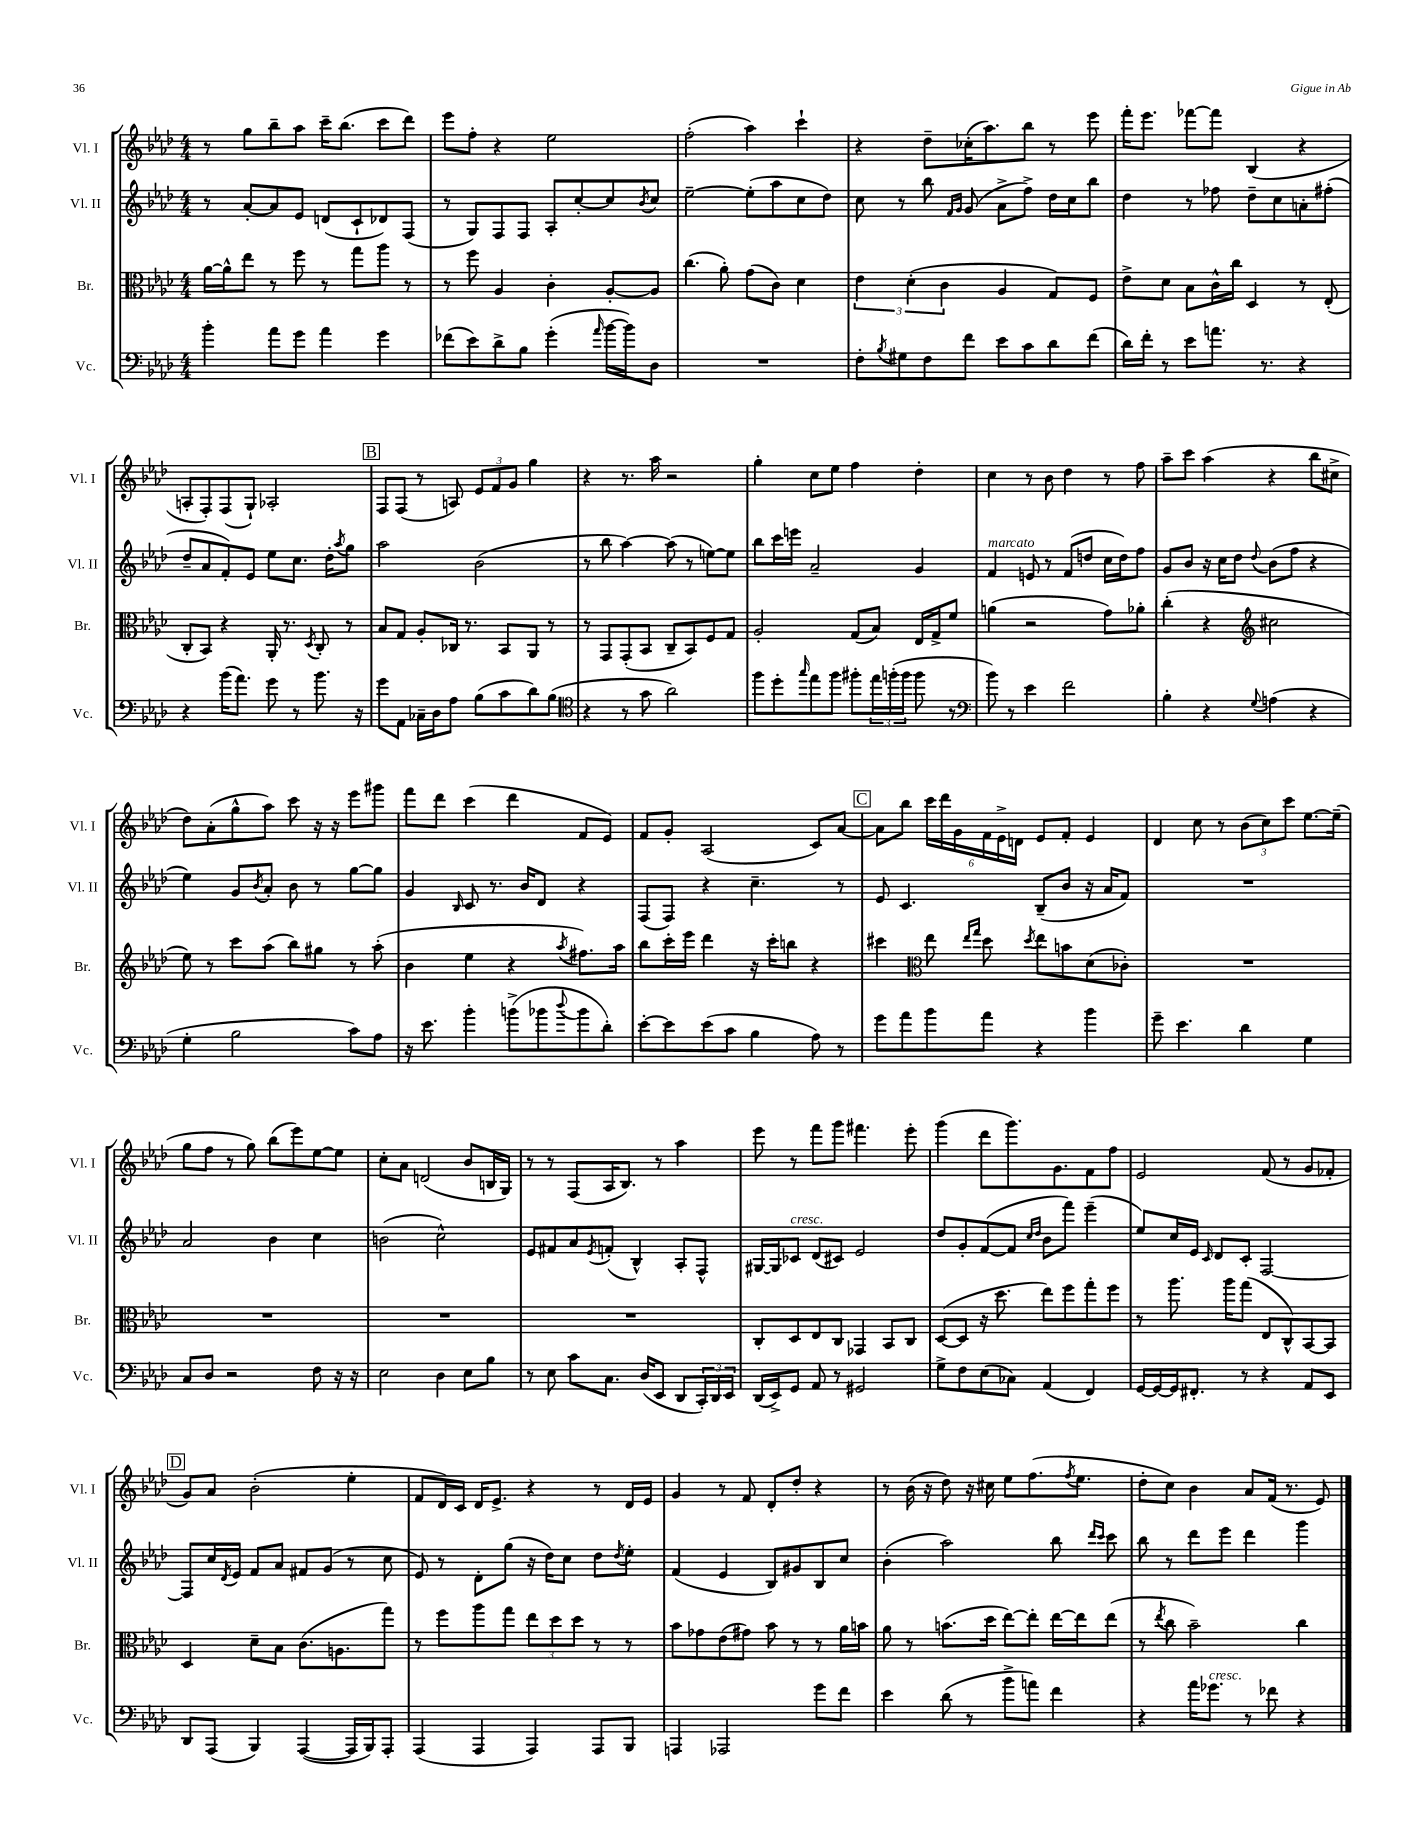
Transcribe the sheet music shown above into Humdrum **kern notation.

**kern	**kern	**kern	**kern
*staff4	*staff3	*staff2	*staff1
*clefF4	*clefC3	*clefG2	*clefG2
*k[b-e-a-d-]	*k[b-e-a-d-]	*k[b-e-a-d-]	*k[b-e-a-d-]
*M4/4	*M4/4	*M4/4	*M4/4
4b-'\	[16a-\LL	8r	8r
.	16a-^^\]J	.	.
.	8ee-\J	[8a-'/L	8gg\L
8a-\L	8r	8a-/]	8bb-~\
8g\J	8ff\	8e-/J	8aa-\J
4a-\	8r	(8d/L	16ccc~\LK
.	.	.	(8.bb-\J
.	8gg\L	8c`/	.
4g\	8aa-\J	8d-/)	8ccc\L
.	8r	(8F/J	8ddd-\J)
=	=	=	=
(8f-\L	8r	8r	8eee-\L
8e-\)	8ff\	8G/L)	8ff'\J
8d-^\	4A-/	8F/	4r
8B-\J	.	8F/J	.
(4g'\	4c'\	8A-'/L	2ee-\
.	.	[8cc'/	.
16qqa-/	.	.	.
[16b-\LL	[8A-'/L	8cc/]	.
16b-\]J)	.	.	.
.	.	8qb-/	.
8D-\J	8A-/]J	8cc/J	.
=	=	=	=
1r	(4.cc\	[2ee-~\	(2ff'\
.	8a-'\)	.	.
.	(8g\L	(8ee-'\]L	4aa-\)
.	8c\J)	8aa-\	.
.	4d-\	8cc\	4ccc`\
.	.	8dd-\J)	.
=	=	=	=
8F'\L	6e-\	8cc\	4r
8qB-/	.	.	.
8G#\	.	8r	.
.	(6d-'\	.	.
8F\	.	8bb-\	8dd-~\L
.	6c\	.	.
.	.	16qqf/LL	.
.	.	16qqg/JJ	.
8f\J	.	(8g/	(16cc-'\K
.	.	.	8.aa-\)
8e-\L	4A-/	8a-^\L	.
8c\	.	8ff^\J)	8bb-\J
8d-\	8G/L)	16dd-\LL	8r
.	.	16cc\J	.
(8f\J	8F/J	8bb-\J	8eee-\
=	=	=	=
16d-\LL)	8e-^\L	4dd-\	16fff'\LK
16f'\JJ	.	.	8.eee-\J
8r	8d-\J	.	.
8e-\L	8B-\L	8r	[8fff-\L
8.a\J	16c^^\L	8ff-\	8fff-\]J
.	16cc\JJ	.	.
.	4D-/	8dd-~\L	(4B-/
8.r	.	.	.
.	.	8cc\	.
4r	8r	8a'\	4r
.	(8E-'/	(8ff#'\J	.
=	=	=	=
4r	8C'/L	8dd-~/L	8A'/L
.	8BB-/J)	8a-/	8F'/)
(16b-\LK	4r	8f'/)	(8F/
8.a-\J)	.	.	.
.	.	8e-/J	8G`/J)
8g\	16AA-'/	8ee-\L	2A-'/
.	8.r	.	.
8r	.	8.cc\J	.
.	8qD-/	.	.
8.b-\	8C'/	.	.
.	.	16dd-'\LK	.
.	.	8qaa-/	.
.	8r	8gg\J	.
16r	.	.	.
=	=	=	=
8g\L	8B-/L	2aa-\	8F/L
8AA-\J	8G/J	.	(8F/J
16C-~\LL	8A-'/L	.	8r
16D-\J	.	.	.
8A-\J	16C-/Jk	.	8A/)
.	8.r	.	.
(8B-\L	.	(2b-\	12e-/L
.	.	.	12f/
8c\	8BB-/L	.	.
.	.	.	12g/J
8d-\)	8AA-/J	.	4gg\
(8B-\J	8r	.	.
=	=	=	=
*clefC4	*	*	*
4r	8r	8r	4r
.	8GG/L	8bb-\	.
8r	(8GG'/	[4aa-\)	8.r
8g\	8BB-/J	.	.
.	.	.	16aa-\
2a-\)	8C~/L	(8aa-\]	2r
.	8BB-/)	8r	.
.	8F/	[8ee\L)	.
.	8G/J	8ee\]J	.
=	=	=	=
8ff\L	2A-'/	8bb-\L	4gg'\
8dd-'\	.	16ccc\L	.
.	.	16eee\JJ	.
16qqgg/	.	.	.
8ee-\	.	2a-~/	8cc\L
8ff\J	.	.	8ee-\J
8ff#'\L	(8G/L	.	4ff\
24ee-\L	8B-/J)	.	.
(24ff'\	.	.	.
24ff\JJ	.	.	.
8ff\	16E-/LL	4g/	4dd-'\
.	16G^/J	.	.
8r	8f/J	.	.
=	=	=	=
*clefF4	*	*	*
8b-\)	(4a\	4f/	4cc\
8r	.	.	.
4e-\	2r	8e/	8r
.	.	8r	8b-\
2f\	.	(8f/L	4dd-\
.	.	8dd/J	.
.	8g\L)	16cc\LL	8r
.	.	16dd\J)	.
.	8a-'\J	8ff\J	8ff\
=	=	=	=
4B-'\	(4cc'\	8g/L	8aa-~\L
.	.	8b-/J	8ccc\J
4r	4r	16r	(4aa-\
.	.	16cc\LK	.
.	.	8dd-\J	.
*	*clefG2	*	*
8qqG/	.	8qqdd-/	.
(4A\	2cc#\	(8b-\L	4r
.	.	8ff\J	.
4r	.	4r	8bb-\L
.	.	.	8cc#^\J
=	=	=	=
4G'\	8ee-\)	4ee-\)	8dd-\L)
.	8r	.	(8a-'\
2B-\	8ccc\L	8g/L	8gg^^\
.	.	8qb-/	.
.	(8aa-\J	8a-'/J	8aa-\J)
.	8bb-\L)	8b-\	8ccc\
.	8gg#\J	8r	16r
.	.	.	16r
8c\L)	8r	[8gg\L	8eee-\L
8A-\J	(8aa-'\	8gg\]J	8ggg#\J
=	=	=	=
16r	4b-\	4g/	8fff\L
8.e-\	.	.	.
.	.	.	8ddd-\J
.	.	16qqB-/	.
4b-'\	4ee-\	8c/	(4ccc\
.	.	8.r	.
(8b^\L	4r	.	4ddd-\
.	.	16b-/LK	.
8b-\	.	8d-/J	.
8qqdd-/	8qaa-/	.	.
8b-\	8.ff#\L)	4r	8f/L
8d-'\J)	.	.	8e-/J)
.	16aa-\Jk	.	.
=	=	=	=
[8e-'\L	8bb-\L	(8F/L	8f/L
8e-\]	16ccc'\L	8F/J)	8g'/J
.	16eee-\JJ	.	.
(8e-\	4ddd-\	4r	(2A-/
8c\J	.	.	.
4B-\	16r	4.cc~\	.
.	16ccc'\LK	.	.
.	8bb\J	.	.
8A-\)	4r	.	8c/L)
8r	.	8r	[8a-/J
=	=	=	=
8g\L	4ccc#\	8e-/	8a-\]L
8a-\	.	4.c/	8bb-\J
*	*clefC3	*	*
8b-\	8ee-\	.	24ccc\LL
.	.	.	24ddd-\
.	.	.	24g\
.	16qqee-/LL	.	.
.	16qqgg/JJ	.	.
8a-\J	8dd-\	.	24f\
.	.	.	24e-^\
.	.	.	24d\JJ
.	8qdd-/	.	.
4r	8ee-\L	(8B-~/L	8e-/L
.	8b\	8b-/J	8f'/J
4b-\	(8d-\	16r	4e-/
.	.	16a-/LK	.
.	8c-'\J)	8f/J)	.
=	=	=	=
8g~\	1r	1r	4d-/
4.e-\	.	.	.
.	.	.	8cc\
.	.	.	8r
4d-\	.	.	(12b-\L
.	.	.	12cc\)
.	.	.	12ccc\J
4G\	.	.	[8.ee-\L
.	.	.	(16ee-~\]Jk
=	=	=	=
8C/L	1r	2a-/	8gg\L
8D-/J	.	.	8ff\J
2r	.	.	8r
.	.	.	8gg\)
.	.	4b-\	(8bb-\L
.	.	.	8eee-\)
8F\	.	4cc\	[8ee-\
16r	.	.	8ee-\]J
16r	.	.	.
=	=	=	=
2E-\	1r	(2b\	8cc'\L
.	.	.	8a-\J
.	.	.	(2d/
4D-\	.	2cc^^\)	.
8E-\L	.	.	8b-/L
8B-\J	.	.	16B/L
.	.	.	16G/JJ)
=	=	=	=
8r	1r	8e-/L	8r
8E-\	.	8f#/	8r
8c\L	.	8a-/	(8F/L
.	.	8qe-/	.
8.C\J	.	(8f'/J	16A-/K
.	.	.	8.B-/J)
.	.	4B-^^/)	.
(16D-/LK	.	.	.
8EE-/J	.	.	8r
8DD-/L	.	8A-'/L	4aa-\
24CC'/L)	.	8F^^/J	.
24DD-/	.	.	.
24EE-/JJ	.	.	.
=	=	=	=
(16DD-/LL	8C'/L	[16G#/LL	8eee-\
16EE-^/J)	.	16G#/]J	.
8GG/J	8D-/	8c-/J	8r
8AA-/	8E-/	(8d-/L	8fff\L
8r	8C/J	8c#/J)	8ggg\J
2GG#/	4GG-/	2e-/	4.fff#\
.	8BB-/L	.	.
.	8C/J	.	8eee-'\
=	=	=	=
8G^\L	([8D-/L	8dd-/L	(4ggg\
8F\	8D-/]J	8g'/	.
(8E-\	16r	([8f/	8ddd-\L
.	8.dd-\	.	.
8C-\J)	.	8f/]J	8.ggg\)
.	.	16qqcc/LL	.
.	.	16qqdd-/JJ	.
(4AA-/	8ee-\L)	8b-\L	.
.	.	.	8.g\
.	8ff\	8fff\J)	.
4FF/)	8gg'\	(4eee-~\	8f\
.	8ff\J	.	8ff\J
=	=	=	=
[16GG/LL	8r	8ee-/L)	2e-/
16GG/_	.	.	.
16GG/]J	8.aa-\	16cc/L	.
8.FF#'/J	.	16e-/JJ	.
.	.	16qqc/	.
.	.	8d-/L	.
.	16aa-\LK	.	.
8r	(8gg\J	8c'/J	.
4r	8E-/L	[2F/	(8f/
.	8C^^/)	.	8r
8AA-/L	[8BB-/	.	8g/L
8EE-/J	8BB-/]J	.	8f-'/J
=	=	=	=
8DD-/L	4D-/	8F/]L	8g/L)
(8AAA-/J	.	16cc/L	8a-/J
.	.	8qd-/	.
.	.	16e-/JJ	.
4BBB-/)	8d-~\L	8f/L	(2b-'\
.	8B-\J	8a-/J	.
([4AAA-/	(8.c\L	8f#/L	.
.	.	(8g/J	.
.	8.A\	.	.
16AAA-/]LL	.	8r	4ee-'\
16BBB-/J)	.	.	.
8AAA-'/J	8gg\J)	8cc\	.
=	=	=	=
(4AAA-/	8r	8e-/)	8f/L
.	8ff\L	8r	16d-/L)
.	.	.	16c/JJ
4AAA-/	8aa-\	8d-'\L	16d-/LK
.	.	.	8.e-^/J
.	8gg\J	(8gg\J	.
4AAA-/)	12ee-\L	16r	4r
.	.	16dd-\LK)	.
.	12dd-\	.	.
.	.	8cc\J	.
.	12dd-\J	.	.
8AAA-/L	8r	8dd-\L	8r
.	.	8qdd-/	.
8BBB-/J	8r	8ee-'\J	16d-/LL
.	.	.	16e-/JJ
=	=	=	=
4AAA/	8b-\L	(4f/	4g/
.	8g-\	.	.
2AAA-/	(8e-\	4e-/	8r
.	8g#\J)	.	8f/
.	8b-\	8B-/L)	8d-'/L
.	8r	8g#/	8dd-'/J
8g\L	8r	8B-/	4r
8f\J	16a-\LL	8cc/J	.
.	16b\JJ	.	.
=	=	=	=
4e-\	8a-\	(4b-'\	8r
.	8r	.	(16b-\
.	.	.	16r
(8d-\	(8.b\L	2aa-\)	8dd-\)
8r	.	.	16r
.	16dd-\Jk	.	16cc#\
8b-^\L	[8ee-\L)	.	8ee-\L
8a\J)	8ee-'\]J	.	(8.ff\
4f\	[16ee-\LL	8bb-\	.
.	.	.	8qff/
.	16ee-\]J	.	8.ee-\J
.	.	16qqddd-/LL	.
.	.	16qqccc/JJ	.
.	(8ee-\J	8ccc\	.
=	=	=	=
4r	8r	8bb-\	8dd-'\L
.	8qee-/	.	.
.	8cc\	8r	8cc\J)
16a-\LK	2b-~\)	8ddd-\L	4b-\
8.g-\J	.	.	.
.	.	8eee-\J	.
8r	.	4ddd-\	8a-/L
8f-\	.	.	(16f/Jk
.	.	.	8.r
4r	4cc\	4ggg\	.
.	.	.	8e-/)
==	==	==	==
*-	*-	*-	*-
